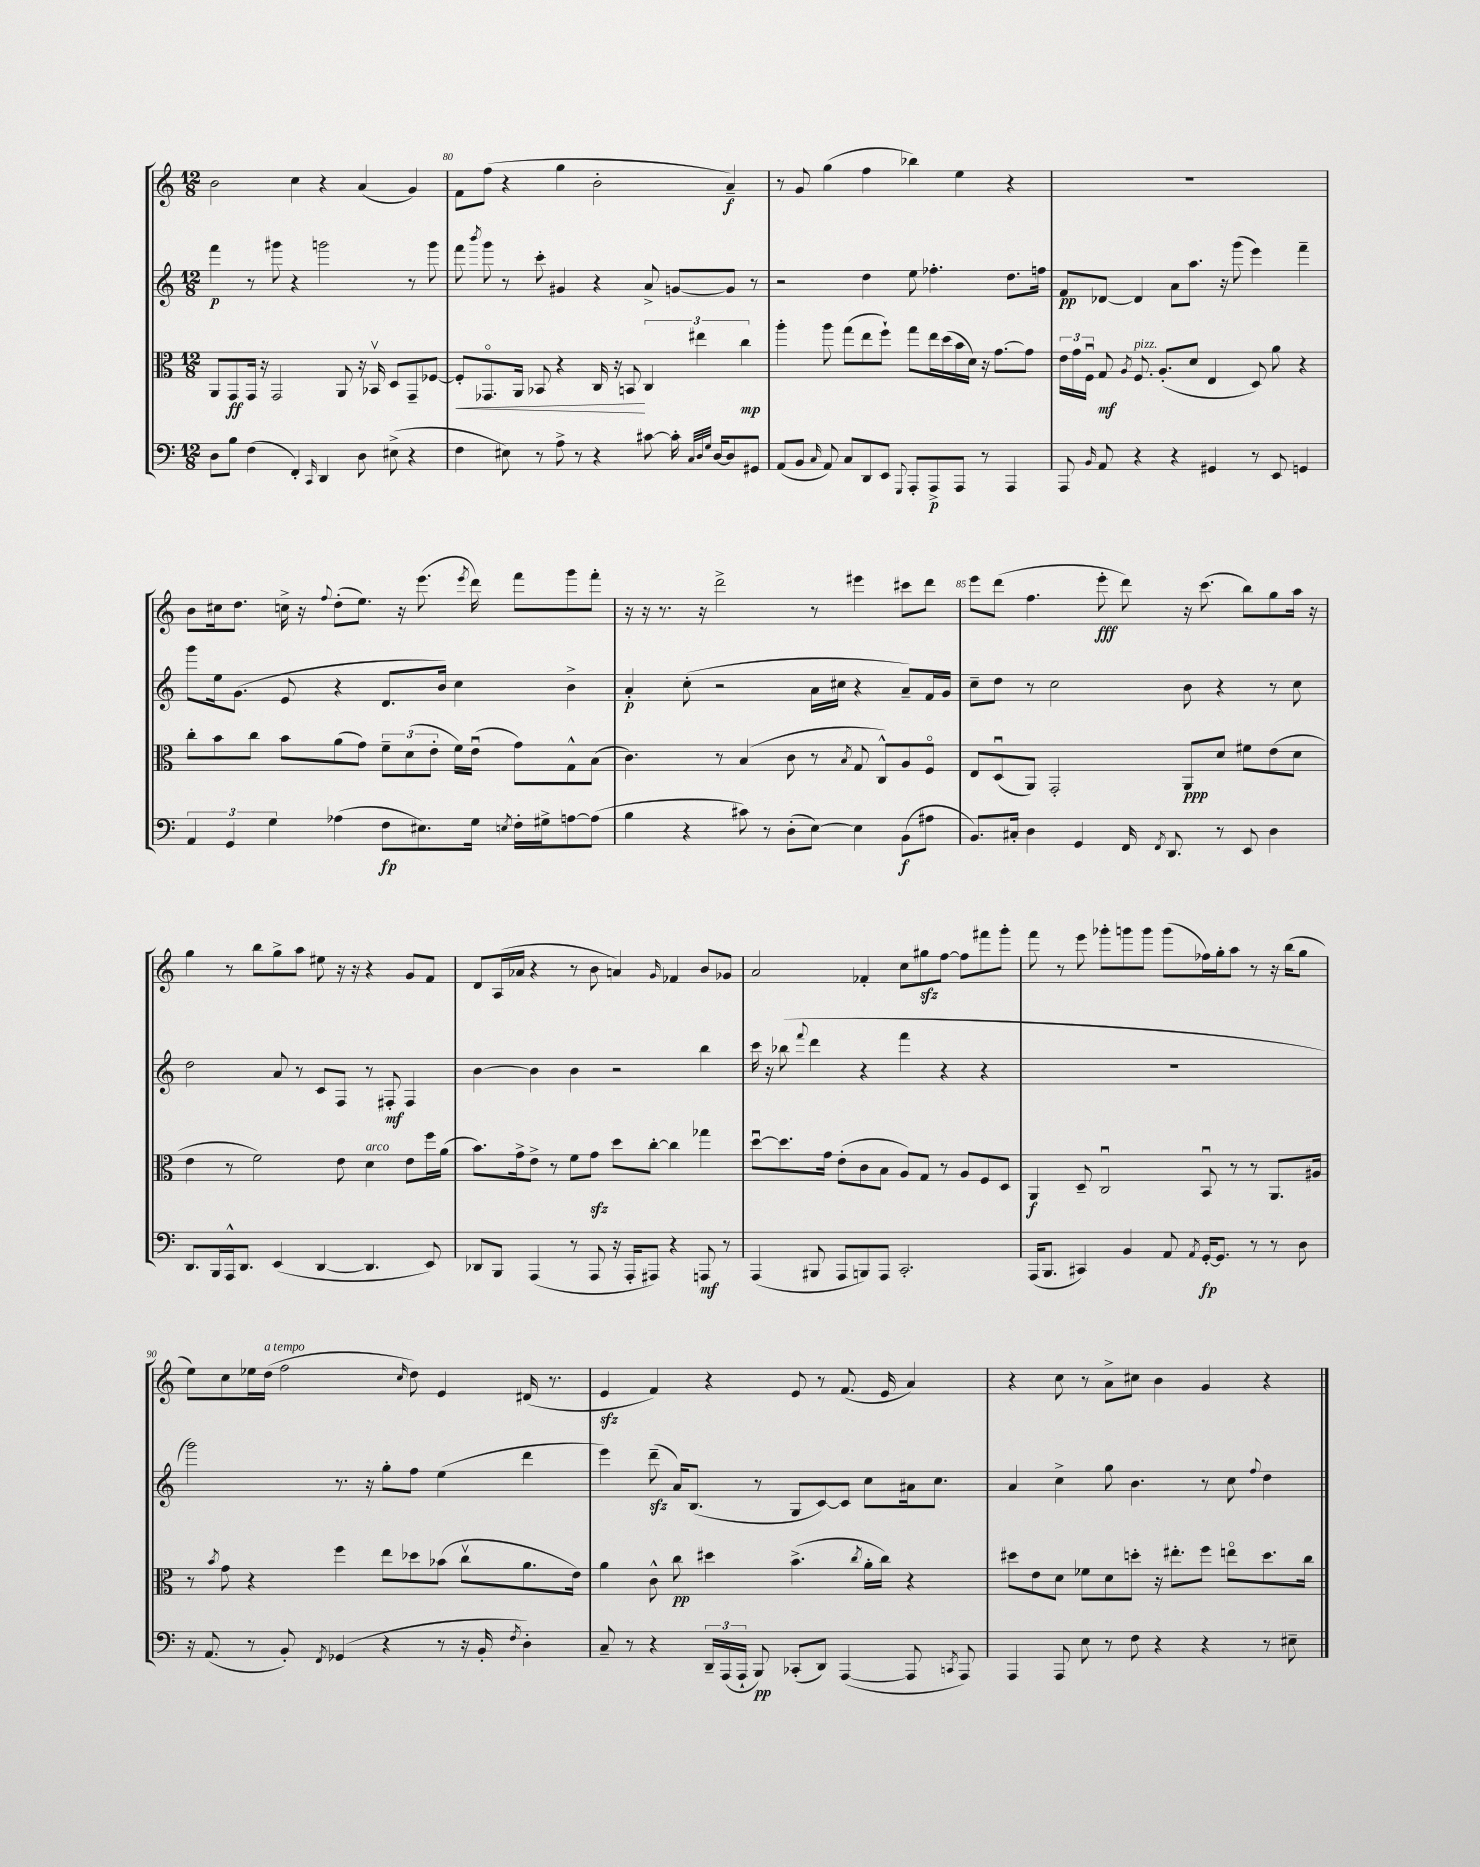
<<
\new StaffGroup <<
\new Staff = "s0" {
    \clef treble \key c \major \numericTimeSignature \time 12/8
    \autoBeamOff b'2 c''4 r4 a'4( g'4) |
    f'8[ f''8]( r4 g''4 b'2-. a'4--\f) |
    r8 g'8 g''4( f''4 bes''4) e''4 r4 |
    R1. |
    b'8[ cis''16 d''8.] c''16-> r16 \appoggiatura { f''8 } d''8[-.( e''8.]) r16 e'''8.( \acciaccatura { e'''8 } d'''16) f'''8[ g'''8 f'''8]-. |
    r16 r16 r8. r16 d'''2-> r8 eis'''4 cis'''8[ d'''8] |
    e'''8[ d'''8]( f''4. e'''8-.\fff d'''8) r16 c'''8.( b''8[) g''8 a''16] r16 |
    g''4 r8 b''8[ g''8-> a''8] eis''8 r16 r16 r4 g'8[ f'8] |
    d'8[ a16( aes'16] r4 r8 b'8 a'4) \grace { g'16 } fes'4 b'8[ ges'8] |
    a'2 fes'4-. c''8[ gis''8\sfz f''8]~ f''8[ fis'''8 g'''8]-. |
    f'''8 r8 e'''8 ges'''8[-. g'''8 g'''8] g'''8[( fes''16) g''16-. a''8] r8 r16 b''16[( g''8] |
    e''8[) c''8 ees''16 d''16]^\markup { \italic "a tempo" }( f''2 \grace { c''16 } d''8) e'4 dis'16( r8. |
    e'4\sfz f'4) r4 e'8 r8 f'8.( e'16 a'4) |
    r4 c''8 r8 a'8[-> cis''8] b'4 g'4 r4 \bar "|." |
}
\new Staff = "s1" {
    \clef treble \key c \major \numericTimeSignature \time 12/8
    \autoBeamOff f'''4\p r8 gis'''8 r4 g'''2 r8 g'''8 |
    f'''8 \acciaccatura { b'''8 } g'''8 r8 c'''8-. gis'4 r4 a'8-> g'8[~ g'8] r8 |
    r2 d''4 e''8 fes''4.-. d''8.[ f''16] |
    f'8[\pp des'8]~ des'4 a'8[ a''8.] r16 g'''8( e'''4) f'''4-- |
    g'''8[ e''16 g'8.]( e'8 r4 d'8.[ b'16]) c''4 b'4-> |
    a'4-.\p c''8-.( r2 a'16[ cis''16] r4 a'8[--) f'16 g'16] |
    c''8[-- d''8] r8 c''2 b'8 r4 r8 c''8 |
    d''2 a'8 r8 c'8[ f8] r8 fis8-.\mf fis4 |
    b'4~ b'4 b'4 r2 b''4 |
    c'''16 r16 bes''8( \appoggiatura { f'''8 } d'''4 r4 f'''4 r4 r4 |
    R1. |
    g'''2) r8. r16 g''8[-. f''8] e''4( d'''4 |
    e'''4) d'''8--\sfz( a'16[) b8.]( r8 g8[ c'8~) c'8] c''8[ ais'16 c''8.] |
    a'4 c''4-> g''8 b'4. r8 c''8 \appoggiatura { f''8 } d''4 \bar "|." |
}
\new Staff = "s2" {
    \clef alto \key c \major \numericTimeSignature \time 12/8
    \autoBeamOff a,8[ g,8\ff g,16] r16 g,2 a,8 r16 bes,16\upbow d8[ g,8-- fes8]~ |
    fes8[-.\< ges,8.\flageolet a,16] bes,8 r4 c16 r16 b,8\! \tuplet 3/2 { c4 eis''4 c''4\mp } |
    a''4-. a''8 g''8[( e''8 f''8]-!) g''8[ e''16 d''16( b'16 d'16]) r16 g'8.[~ g'8] |
    \tuplet 3/2 { e'16[ g'16 f16]\downbow } g8\mf \acciaccatura { a8 } f8.^\markup { \italic "pizz." } a8.[-.( d'8] e4 d8) a'8 r4 |
    c''8[-. b'8 c''8] b'8[ a'8( g'8]) \tuplet 3/2 { f'8[-- d'8( e'8]-. } f'16[) e'16]\downbow( g'8[) g8-^ b8]( |
    c'4.) r8 b4( c'8 r8 \acciaccatura { b8 } g8 c8[-^) a8 f8]\flageolet |
    e8[ d8\downbow( a,8]) g,2-. a,8[\ppp d'8] fis'8[ e'8( d'8] |
    e'4 r8 f'2) e'8 d'4^\markup { \italic "arco" } e'8[ f''16 a'16]( |
    b'8.[) g'16-> e'8]-> r8 f'8[ g'8]\sfz d''8[ c''8]~-. c''4 ges''4 |
    d''8[~\downbow d''8. g'16] e'8[-.( c'8 b8] a8[) g8] r8 a8[ f8 d8] |
    a,4\f d8-- c2\downbow b,8\downbow r8 r8 a,8.[ ais16] |
    r8 \acciaccatura { b'8 } g'8 r4 f''4 e''8[ des''8 bes'8]( c''8[\upbow a'8. e'16]) |
    a'4 c'8-^ c''8\pp dis''4 b'4.->( \acciaccatura { c''8 } a'16[-. c''16]) r4 |
    dis''8[ e'8 d'8] fes'8[ d'8 d''8]-. r16 eis''8.[-. f''8] e''8[\flageolet d''8. c''16] \bar "|." |
}
\new Staff = "s3" {
    \clef bass \key c \major \numericTimeSignature \time 12/8
    \autoBeamOff d8[ b8] f4( f,4-.) \grace { c,16 } d,4 d8 eis8->( r4 |
    f4 eis8) r8 a8-> r8 r4 cis'8~ cis'16-. \grace { c32[ d32 g32] } d16[~ d8 gis,8] |
    a,8[( b,8] \grace { c16 } a,8) c8[ d,8 e,8] \appoggiatura { g,,8 } a,,8[-. a,,8->\p a,,8] r8 a,,4 |
    a,,8 \grace { b,16 } a,8 r4 r4 gis,4 r8 e,8 g,4 |
    \tuplet 3/2 { a,4 g,4 g4 } aes4( f8[\fp eis8.) g16] \acciaccatura { e8 } f16[-. gis16-> a8~ a8]( |
    b4 r4 cis'8) r8 d8[-.( e8]~) e4 b,8[\f( ais8] |
    b,8.[) cis16]-. d4 g,4 f,16 \acciaccatura { f,8 } d,8. r8 e,8 d4 |
    d,8.[ b,,16 a,,16-^ d,8.] e,4( d,4~ d,4. e,8) |
    des,8[ b,,8] a,,4( r8 a,,8 r16 a,,16[-. ais,,8]) r4 a,,8\mf r8 |
    a,,4( bis,,8 a,,8[ b,,8) a,,8] c,2.-. |
    a,,16[( b,,8.] cis,4) b,4 a,8 \acciaccatura { a,8 } g,16[~-.\fp g,8.] r8 r8 d8 |
    r16 a,8.( r8 b,8-.) \acciaccatura { f,8 } ges,4( r4 r8 r16 b,16-. \acciaccatura { f8 } d4-.) |
    c8-- r8 r4 \tuplet 3/2 { d,16[-- a,,16( a,,16]-! } b,,8\pp) ces,8[-.( d,8]) a,,4~( a,,8 \acciaccatura { c,8 } a,,8) |
    a,,4 a,,8 e8 r8 f8 r4 r4 r8 eis8-- \bar "|." |
}
>>
>>
\layout { \context { \Score currentBarNumber = #79 \override BarNumber.break-visibility = ##(#f #t #t) barNumberVisibility = #(every-nth-bar-number-visible 5) } }
